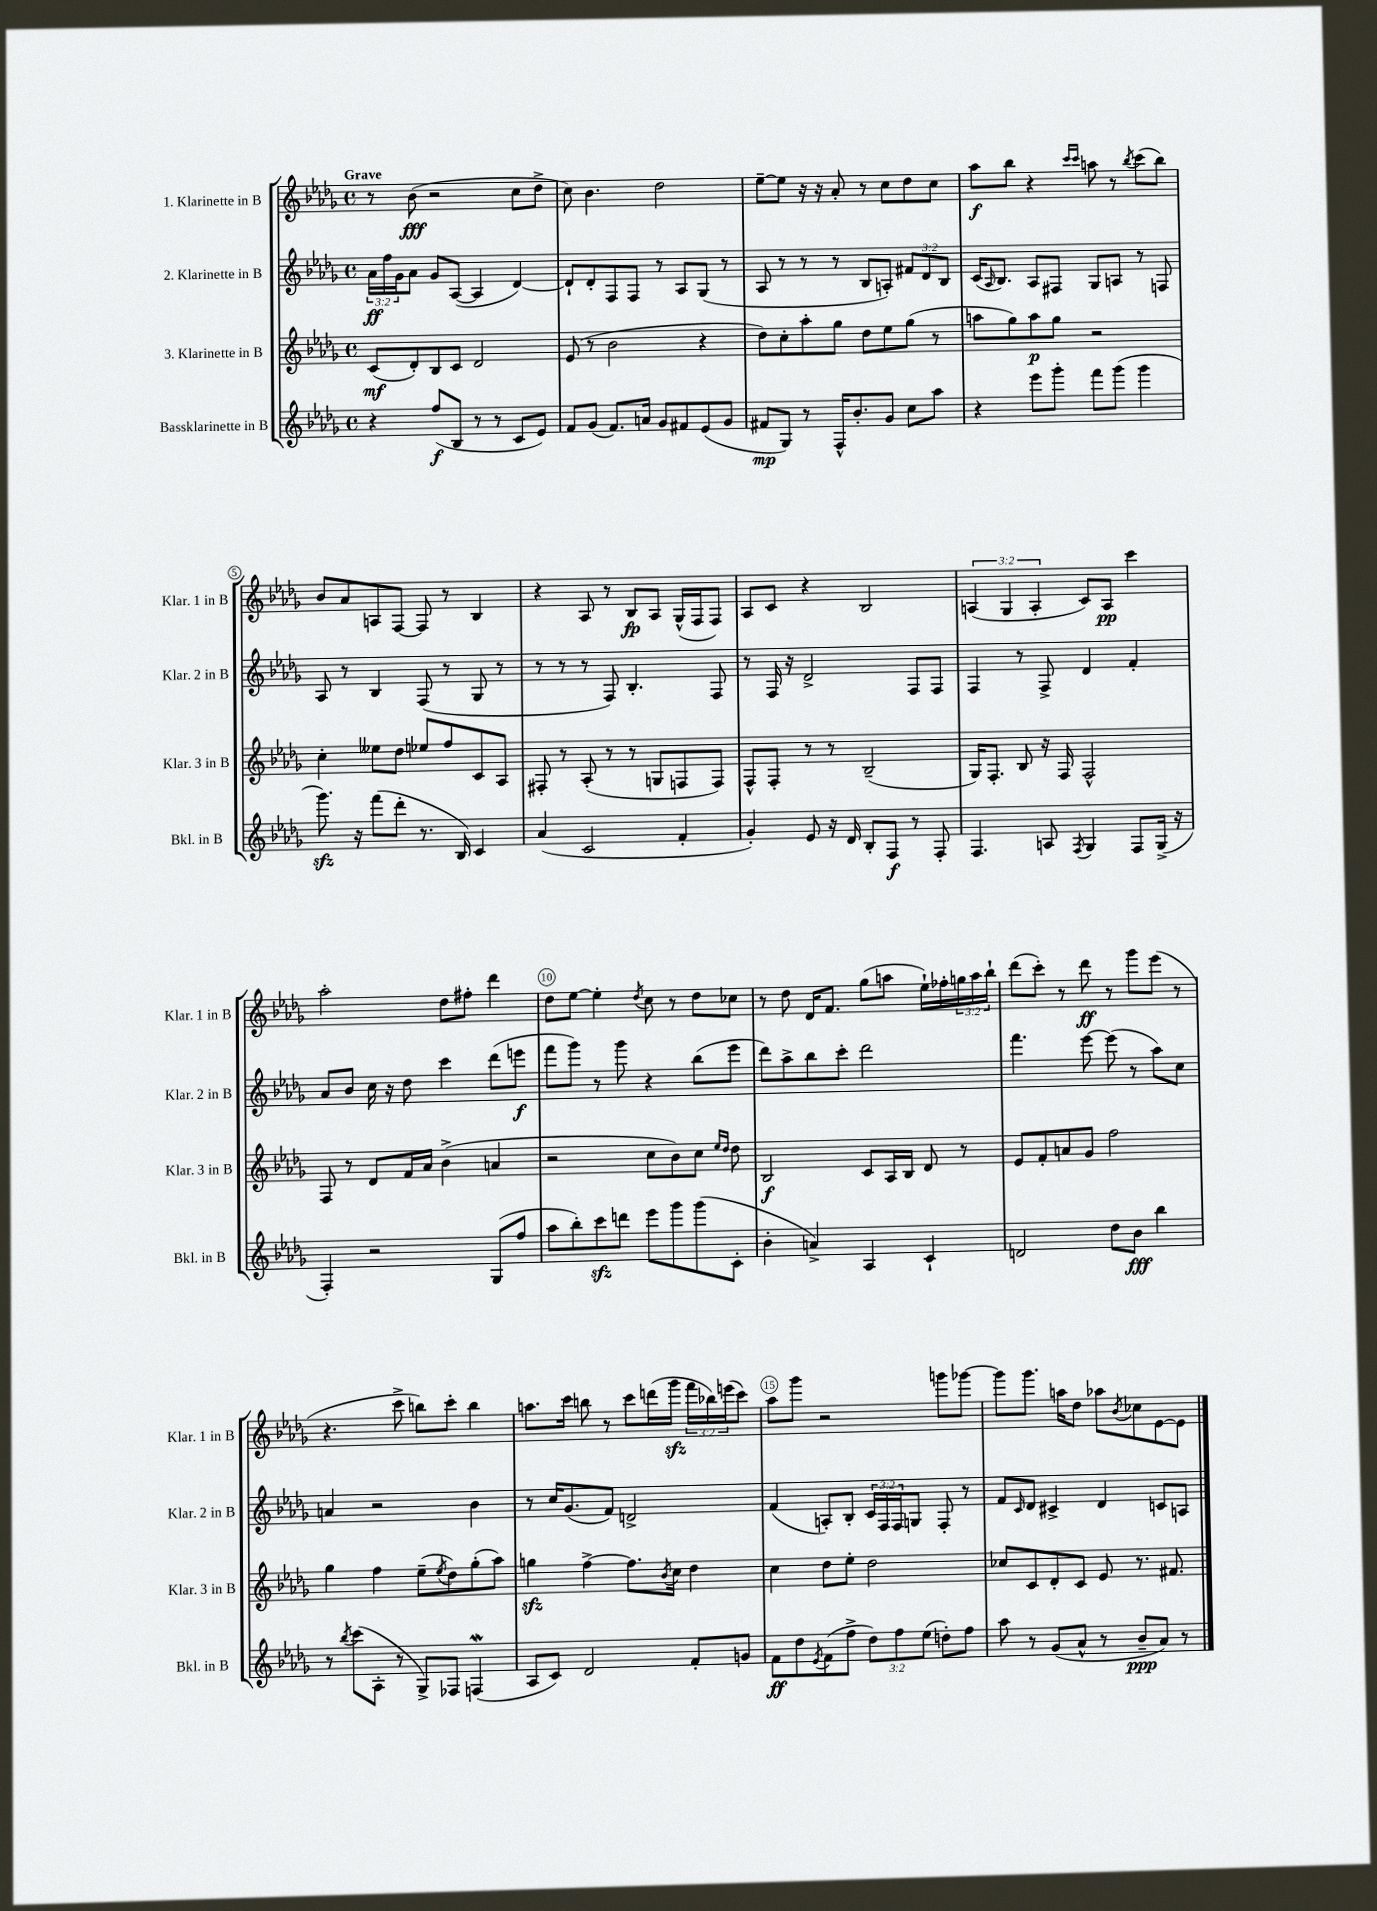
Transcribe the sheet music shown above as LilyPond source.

<<
\new StaffGroup <<
\new Staff = "s0" \with { instrumentName = "1. Klarinette in B" shortInstrumentName = "Klar. 1 in B" } {
    \clef treble \key des \major \defaultTimeSignature \time 4/4 \override Staff.TupletNumber.text = #tuplet-number::calc-fraction-text \tempo "Grave"
    r8 bes'8\fff( r2 c''8 des''8-> |
    c''8) bes'4. des''2 |
    ees''8~-- ees''8 r16 r16 aes'8-. r8 c''8 des''8 c''8 |
    aes''8\f bes''8 r4 \grace { c'''16 c'''16 } a''8 r8 \acciaccatura { bes''8 } c'''8( bes''8) |
    bes'8 aes'8 a8 f8~ f8 r8 bes4 |
    r4 aes8 r8 bes8\fp aes8 ges16-^( f16 f8) |
    aes8 c'8 r4 bes2 |
    \tuplet 3/2 { a4( ges4 a4-. } c'8) a8\pp c'''4 |
    aes''2-. des''8 fis''8-. des'''4 |
    des''8 ees''8~ ees''4-. \acciaccatura { des''8 } c''8 r8 des''8 ces''8 |
    r8 des''8 des'16 f'8. ges''8( a''8 ees''16-!) fes''16-. \tuplet 3/2 { g''16 a''16 bes''16-! } |
    des'''8( c'''8-.) r8 des'''8\ff r8 ges'''8 ees'''8( r8 |
    r4. c'''8-> b''8) c'''8-. b''4 |
    a''8. c'''16 b''8 r8 c'''8 d'''16( ges'''16\sfz \tuplet 3/2 { f'''16 bes''16) e'''16( } c'''8) |
    aes''8 ges'''8 r2 g'''8 ges'''8~ |
    ges'''8 ges'''8. a''16 des''8 aes''8 \acciaccatura { bes'8 } ces''8 ees'8~ ees'8 \bar "|." |
}
\new Staff = "s1" \with { instrumentName = "2. Klarinette in B" shortInstrumentName = "Klar. 2 in B" } {
    \clef treble \key des \major \defaultTimeSignature \time 4/4 \override Staff.TupletNumber.text = #tuplet-number::calc-fraction-text
    \tuplet 3/2 { aes'16\ff f''16 ges'16 } aes'8 ges'8 aes8~( aes4 des'4~) |
    des'8-! des'8-. f8 f8 r8 aes8 ges8( r8 |
    aes8 r8 r8 r8 bes8 a8-.) \tuplet 3/2 { fis'8 des'8 bes8 } |
    c'16( \grace { aes16 } bes8.) aes8 fis8 ges8 a8 r8 f8 |
    aes8 r8 bes4 f8( r8 ges8 r8 |
    r8 r8 r8 f8) bes4.-. f8 |
    r8 f16 r16 des'2-> f8 f8 |
    f4 r8 f8-> des'4 f'4-. |
    aes'8 bes'8 c''16 r16 des''8 c'''4 des'''8( e'''8\f |
    f'''8 ges'''8) r8 ges'''8 r4 bes''8( ees'''8 |
    des'''8) aes''8-> bes''8 c'''8-. des'''2 |
    f'''4. ees'''8~ ees'''8( r8 aes''8) c''8 |
    a'4 r2 bes'4 |
    r8 c''16 ges'8.( f'8) d'2-> |
    f'4( a8-.) bes8-. \tuplet 3/2 { c'16 f16 f16 } g8 f8-. r8 |
    f'8 \grace { c'16 } des'8 cis'4-> des'4 c'8 a8 \bar "|." |
}
\new Staff = "s2" \with { instrumentName = "3. Klarinette in B" shortInstrumentName = "Klar. 3 in B" } {
    \clef treble \key des \major \defaultTimeSignature \time 4/4
    c'8\mf( des'8-.) bes8 c'8 des'2 |
    ees'8( r8 bes'2 r4 |
    des''8) c''8-. aes''8-. ges''8 des''8 ees''8 ges''8( r8 |
    a''8 ges''8) a''8\p ges''8 r2 |
    c''4-. eeses''8 des''8 ees''8 f''8 c'8 aes8 |
    fis8-. r8 aes8-.( r8 r8 g8 f8 f8) |
    f8-^ f8-. r8 r8 bes2--( |
    ges16) f8.-. bes8 r16 f16 f2-^ |
    f8 r8 des'8 f'16 aes'16 bes'4->( a'4 |
    r2 c''8 bes'8) c''8 \grace { ees''16 des''16 } des''8 |
    bes2\f c'8 aes16 bes16 des'8 r8 |
    ees'8 f'8-. a'8 ges'8 f''2 |
    ges''4 f''4 ees''8--( \acciaccatura { ees''8 } des''8) ges''8-.( aes''8) |
    g''4\sfz f''4~-> f''8. \acciaccatura { bes'8 } c''16 des''4 |
    c''4 des''8 ees''8-. des''2 |
    ces''8 c'8 des'8-. c'8 ees'8 r8. fis'8. \bar "|." |
}
\new Staff = "s3" \with { instrumentName = "Bassklarinette in B" shortInstrumentName = "Bkl. in B" } {
    \clef treble \key des \major \defaultTimeSignature \time 4/4 \override Staff.TupletNumber.text = #tuplet-number::calc-fraction-text
    r4 f''8\f( bes8 r8 r8 c'8 ees'8) |
    f'8 ges'8( f'8.) a'16 ges'8 fis'8 ees'8( ges'8 |
    fis'8\mp ges8) r8 f16-^ bes'8.-. ges'8 c''8 aes''8 |
    r4 ees'''8 ges'''8-. f'''8 ges'''8( ges'''4 |
    ges'''8.\sfz) r16 f'''8( des'''8-. r8. bes16) c'4 |
    aes'4( c'2 f'4-. |
    ges'4-.) ees'8 r16 des'16 bes8-. f8\f r8 f8-. |
    f4. a8 \acciaccatura { f8 } ges4 f8 ges16->( r16 |
    f4-.) r2 ges8( f''8 |
    aes''8 bes''8-.) c'''8\sfz d'''8 ees'''8 ges'''8 ges'''8( c'8-. |
    bes'4-. a'4->) aes4 c'4-! |
    d'2 des''8 bes'8\fff bes''4 |
    r8 \acciaccatura { bes''8 } c'''8( aes8-. r8 ges8->) fes8 f4\mordent( |
    aes8 c'8) des'2 f'8-. g'8 |
    f'8\ff des''8 \acciaccatura { ees'8 } f'8( f''8-> \tuplet 3/2 { des''8) f''8 ees''8( } d''8-.) f''8 |
    aes''8 r8 ges'8( aes'8-^ r8 bes'8--\ppp aes'8) r8 \bar "|." |
}
>>
>>
\layout { \context { \Score \override BarNumber.break-visibility = ##(#f #t #t) barNumberVisibility = #(every-nth-bar-number-visible 5) \override BarNumber.stencil = #(make-stencil-circler 0.1 0.3 ly:text-interface::print) } }
